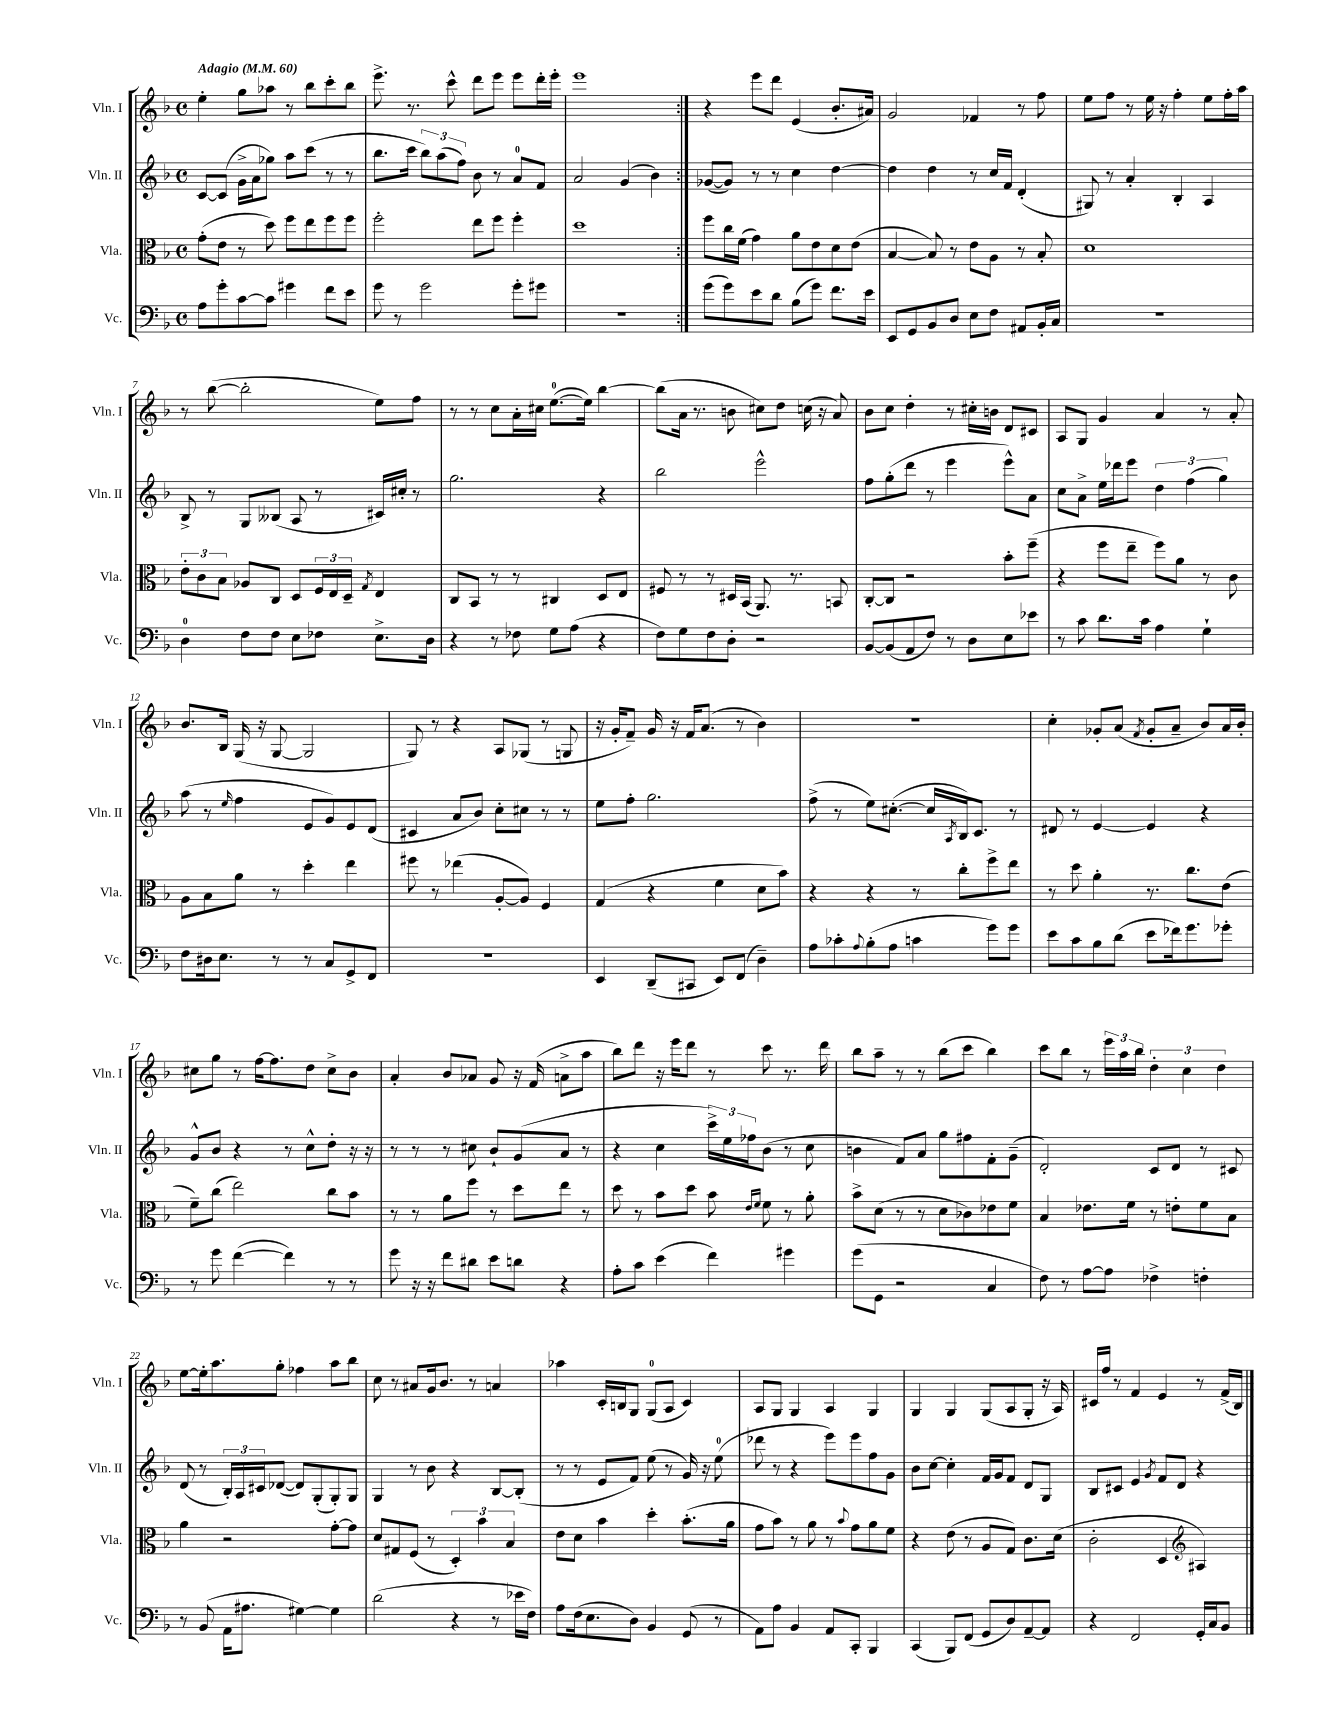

**kern	**kern	**kern	**kern
*staff4	*staff3	*staff2	*staff1
*clefF4	*clefC3	*clefG2	*clefG2
*k[b-]	*k[b-]	*k[b-]	*k[b-]
*M4/4	*M4/4	*M4/4	*M4/4
*met(c)	*met(c)	*met(c)	*met(c)
*MM60	*MM60	*MM60	*MM60
8A	(8g'	[8c	4ee'
8g'	8e	(8c]	.
[8c	8r	16g^	8gg
.	.	16a	.
8c]	8dd)	8gg-)	8aa-
4g#	8ff	8aa	8r
.	8ee	(8ccc	8bb-
8f	8ff	8r	8ccc'
8e	8ff	8r	8bb-
=	=	=	=
8g	2ff'	8.bb-	8.eee^
8r	.	.	.
.	.	16ccc	8.r
2g	.	12bb-)	.
.	.	(12aa	.
.	.	.	8ccc^^
.	.	12ff)	.
.	8ee	8b-	8ddd
.	8ff	8r	8eee
8g'	4ff'	8a	8eee
8g#	.	8f	16ddd'
.	.	.	16eee'
=	=	=	=
1r	1dd	2a	1eee
.	.	(4g	.
.	.	4b-)	.
=:|!	=:|!	=:|!	=:|!
(8g	8ff	([8g-	4r
8g)	16cc	8g-])	.
.	(16f	.	.
8e	4g)	8r	8eee
8d	.	8r	8ddd
(8B-	8a	4cc	(4e
8g)	8e	.	.
8.f	8d	[4dd	8.b-'
.	(8e	.	.
16e	.	.	16a#)
=	=	=	=
8EE	[4B-	4dd]	2g
8GG	.	.	.
8BB-	8B-])	4dd	.
8D	8r	.	.
8E	8e	8r	4f-
8F	8A	16cc	.
.	.	16f	.
8AA#	8r	(4d'	8r
16BB-'	8B-'	.	8ff
16C	.	.	.
=	=	=	=
1r	1d	8G#)	8ee
.	.	8r	8ff
.	.	4a'	8r
.	.	.	16ee
.	.	.	16r
.	.	4B-'	4ff'
.	.	4A	8ee
.	.	.	16ff'
.	.	.	16aa
=	=	=	=
4D	12e'	8B-^	8r
.	12c	.	.
.	.	8r	([8bb-
.	12B-	.	.
8F	8A-	8G	2bb-']
8F	8C	(8B--	.
8E	8D	8A	.
8F-	24F	8r	.
.	24E	.	.
.	24D~	.	.
.	8qG	.	.
8.E^	4E	16c#)	8ee)
.	.	16cc#'	.
.	.	8r	8ff
16D	.	.	.
=	=	=	=
4r	8C	2.gg	8r
.	8BB-	.	8r
8r	8r	.	8cc
8F-	8r	.	16a'
.	.	.	16cc#
8G	4C#	.	([8.ee
(8A	.	.	.
.	.	.	16ee])
4r	8D	4r	[4bb-
.	8E	.	.
=	=	=	=
8F)	8F#	2bb-	(8bb-]
8G	8r	.	16a
.	.	.	8.r
8F	8r	.	.
8D'	16D#	.	8b
.	(16BB-	.	.
2r	8.AA)	2eee^^	8cc#)
.	.	.	8dd
.	8.r	.	.
.	.	.	(16cc
.	.	.	16r
.	8BB	.	8a)
=	=	=	=
[8BB-	[8C'	8ff	8b-
(8BB-]	8C]	(8gg'	8cc
8AA	2r	8ddd	4dd'
8F)	.	8r	.
8r	.	4eee	8r
8D	.	.	16cc#'
.	.	.	16b
8E	8b-'	8eee^^)	8d
8e-	(8ff~	8a	8c#
=	=	=	=
8r	4r	8cc	8A
8c	.	8a^	8G
8.d	8ff	16ee	4g
.	.	16ddd-	.
.	8ee~	8eee	.
16c	.	.	.
4A	8ff)	6dd	4a
.	8a	.	.
.	.	(6ff	.
4G`	8r	.	8r
.	.	6gg)	.
.	8c	.	8a'
=	=	=	=
8F	8A	(8aa	8.b-
16D#	8B-	8r	.
8.E	.	.	16B-
.	.	16qqee	.
.	8a	4ff	(16G
.	.	.	16r
8r	8r	.	[8G
8r	4dd'	8e	2G]
8C	.	8g)	.
8GG^	4ee	8e	.
8FF	.	(8d	.
=	=	=	=
1r	8ff#	4c#	8G)
.	8r	.	8r
.	(4ee-	8a	4r
.	.	8b-)	.
.	[8A'	8cc'	8A
.	8A])	8cc#	(8G-
.	4F	8r	8r
.	.	8r	8G
=	=	=	=
4EE	(4G	8ee	16r
.	.	.	16g'
.	.	8ff'	8f~)
(8DD~	4r	2.gg	16g
.	.	.	16r
8CC#	.	.	16f
.	.	.	(8.a
8EE)	4f	.	.
(8FF	.	.	8r
4D~)	8d	.	4b-)
.	8b-)	.	.
=	=	=	=
8A	4r	(8ff^	1r
8c-'	.	8r	.
8qqA	.	.	.
(8B-'	4r	8ee)	.
8A	.	([8.cc#'	.
4c	8r	.	.
.	.	16cc#]	.
.	.	8qA	.
.	8cc'	16B-)	.
.	.	8.c	.
8g)	8ff^	.	.
8g	8ee	8r	.
=	=	=	=
8e	8r	8d#	4cc'
8c	8dd	8r	.
8B-	4a'	[4e	8g-'
(8d	.	.	(8a
.	.	.	8qf
8e	8.r	4e]	8g-'
16f-)	.	.	8a~
8.g	8.cc	.	.
.	.	4r	8b-)
8g-'	(8e	.	16a
.	.	.	16b-'
=	=	=	=
8r	8f~)	8g^^	8cc#
8g	(8cc	8b-	8gg
([4f	2ee)	4r	8r
.	.	.	[16ff
.	.	.	8.ff]
4f])	.	8r	.
.	.	8cc^^	8dd
8r	8cc	8dd'	8cc#^
8r	8b-	16r	8b-
.	.	16r	.
=	=	=	=
8g	8r	8r	4a'
16r	8r	8r	.
16r	.	.	.
8f	8a	8r	8b-
8d#	8ff	8cc#	8a-
8e	8r	8b-`	8g
8d	8dd	(8g	16r
.	.	.	(16f
4r	8ee	8a	8a^
.	8r	8r	8aa
=	=	=	=
8A'	8dd	4r	8bb-)
8c	8r	.	8ddd
(4e	8b-	4cc	16r
.	.	.	16eee
.	8dd	.	8ddd
4f)	8b-	24ccc^)	8r
.	.	24ee	.
.	.	24ff-	.
.	16qqe	.	.
.	16qqf	.	.
.	8f	(8b-	8ccc
4g#	8r	8r	8.r
.	8a'	8cc	.
.	.	.	16ddd
=	=	=	=
(8g	8b-^	4b	8bb-
8GG	(8d	.	8aa~
2r	8r	8f)	8r
.	8r	8a	8r
.	8d	8gg	(8bb-
.	8c-)	8ff#	8ccc
4C	8e-	8f'	4bb-)
.	8f	(8g~	.
=	=	=	=
8F)	4B-	2d')	8ccc
8r	.	.	8bb-
[8A	8.e-	.	8r
8A]	.	.	24eee
.	.	.	24aa
.	16f	.	.
.	.	.	24bb-
4F-^	8r	8c	6dd'
.	8e'	8d	.
.	.	.	6cc
4F'	8f	8r	.
.	.	.	6dd
.	8B-	8c#	.
=	=	=	=
8r	4a	(8d	[8ee
(8BB-	.	8r	16ee']
.	.	.	8.aa
16AA	2r	24B-')	.
.	.	24A	.
8.A#	.	.	.
.	.	24c#	.
.	.	([8d-	8gg'
[4G#)	.	8d-])	4ff-
.	.	(8G'	.
4G#]	[8g'	8G')	8aa
.	8g]	8G	8bb-
=	=	=	=
(2d	8d	4G	8cc
.	8G#	.	8r
.	(8F	8r	8a#
.	8r	8b-	16g
.	.	.	8.b-
4r	6D')	4r	.
.	.	.	8r
.	6b-	.	.
8r	.	[8B-	4a
.	6B-	.	.
16e-	.	(8B-']	.
16F)	.	.	.
=	=	=	=
8A	8e	8r	4aa-
(16F	8d	8r	.
8.E	.	.	.
.	4b-	8e	16c'
.	.	.	16B
8D)	.	8f)	8G
4BB-	4dd'	(8ee	(8G
.	.	8r	8A
(8GG	(8.b-'	16g)	4c)
.	.	16r	.
8r	.	(8ee	.
.	16a	.	.
=	=	=	=
8AA)	8g	8ddd-	8A
8A	8b-)	8r	8G
4BB-	8r	4r	4G
.	8a	.	.
8AA	8r	8eee)	4A
.	8qqb-	.	.
8CC'	8g	8eee	.
4BBB-	8a	8ff	4G
.	8f	8g	.
=	=	=	=
(4CC	4r	8b-	4G
.	.	[8cc	.
8BBB-)	(8e	4cc']	4G
(8FF	8r	.	.
8GG	8A	16f	(8G
.	.	16g	.
8D)	8G)	8f	8A
[8AA~	8.c	8d	8G'
8AA]	.	8G	16r
.	(16d	.	16A)
=	=	=	=
4r	2c'	8B-	16c#
.	.	.	16ff
.	.	8c#	8r
2FF	.	4e	4f
.	.	8qg	.
.	4D	8f	4e
.	.	8d	.
*	*clefG2	*	*
16GG'	4A#)	4r	8r
16C	.	.	.
8BB-	.	.	(16f^
.	.	.	16B-)
==	==	==	==
*-	*-	*-	*-
